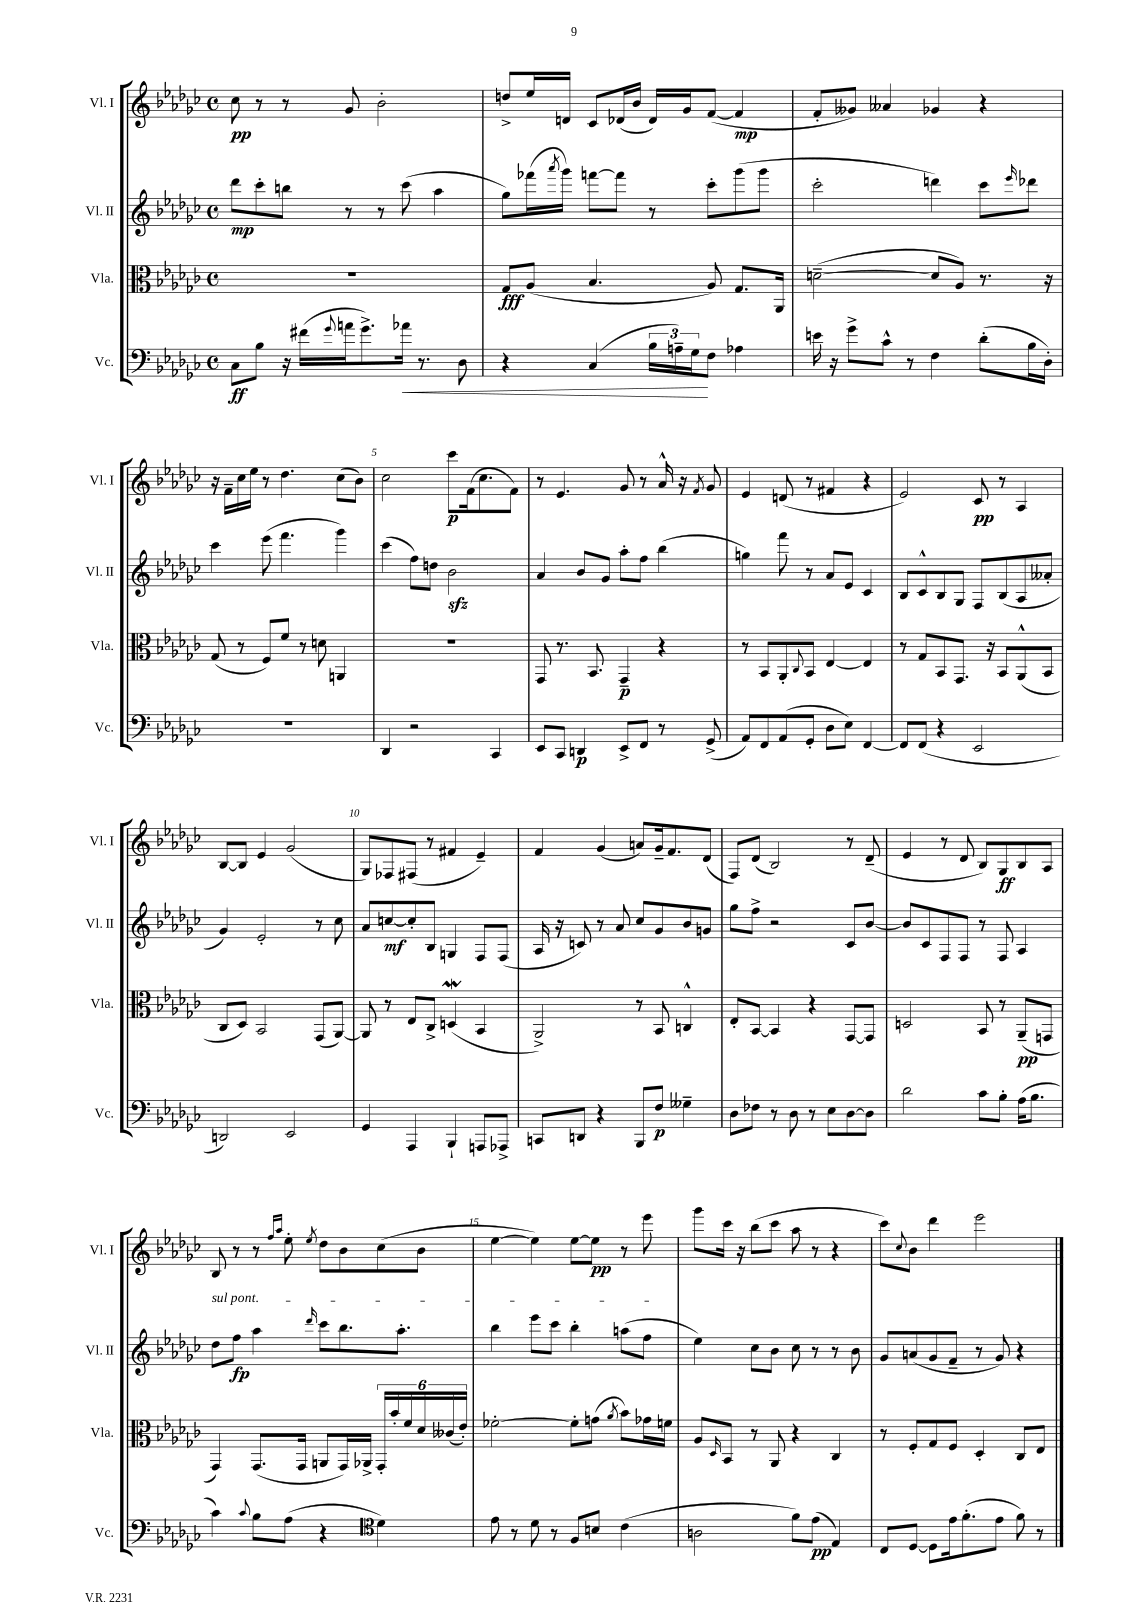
<<
\new StaffGroup <<
\new Staff = "s0" \with { instrumentName = "Vl. I" shortInstrumentName = "Vl. I" } {
    \clef treble \key ges \major \defaultTimeSignature \time 4/4
    ces''8\pp r8 r8 ges'8 bes'2-. |
    d''8-> ees''16 d'16 ces'8 des'16( bes'16 des'16) ges'16 f'8~( f'4\mp |
    f'8-. geses'8) aeses'4 ges'4 r4 |
    r16 f'16-- ces''16 ees''16 r8 des''4. ces''8( bes'8) |
    ces''2 ces'''8\p f'16( ces''8. f'8) |
    r8 ees'4. ges'8 r8 aes'16-^ r16 \acciaccatura { f'8 } ges'8 |
    ees'4 d'8( r8 fis'4 r4 |
    ees'2) ces'8\pp r8 aes4 |
    bes8~ bes8 ees'4 ges'2( |
    ges8) fes8 fis8( r8 fis'4 ees'4--) |
    f'4 ges'4( a'8) ges'16-- f'8. des'8( |
    f8) des'8( bes2) r8 des'8--( |
    ees'4 r8 des'8 bes8) ges8\ff bes8 aes8 |
    bes8 r8 r8 \grace { f''16 aes''16 } ees''8-. \acciaccatura { ees''8 } des''8 bes'8 ces''8( bes'8 |
    ees''4~ ees''4) ees''8~ ees''8\pp r8 ees'''8 |
    ges'''8 ces'''16 r16 bes''8( ces'''8 aes''8 r8 r4 |
    ces'''8) \appoggiatura { ces''8 } bes'8 des'''4 ees'''2 \bar "|." |
}
\new Staff = "s1" \with { instrumentName = "Vl. II" shortInstrumentName = "Vl. II" } {
    \clef treble \key ges \major \defaultTimeSignature \time 4/4
    des'''8\mp ces'''8-. b''8 r8 r8 ces'''8( aes''4 |
    ges''8) fes'''16( \acciaccatura { aes'''8 } ges'''16) f'''8~ f'''8 r8 ces'''8-. ges'''8( ges'''8 |
    ces'''2-. d'''4) ces'''8 \grace { ees'''16 } des'''8 |
    ces'''4 ees'''8( f'''4. ges'''4) |
    ces'''4( f''8) d''8 bes'2\sfz |
    aes'4 bes'8 ges'8 aes''8-. f''8 bes''4( |
    g''4) f'''8 r8 aes'8 ees'8 ces'4 |
    bes8 ces'8-^ bes8 ges8 f8 bes8( aes8 aeses'8-. |
    ges'4) ees'2-. r8 ces''8 |
    aes'8 c''8~\mf c''8-. bes8 g4 f8 f8( |
    aes16 r16 c'8) r8 aes'8 ces''8 ges'8 bes'8 g'8 |
    ges''8 f''8-> r2 ces'8 bes'8~ |
    bes'8 ces'8 f8 f8 r8 f8 aes4 |
    \once \override TextSpanner.bound-details.left.text = \markup { \italic "sul pont." } des''8\startTextSpan f''8\fp aes''4 \grace { des'''16 } ces'''8 bes''8. aes''8.-. |
    bes''4 ees'''8 ces'''8 bes''4-. a''8( f''8\stopTextSpan |
    ees''4) ces''8 bes'8 ces''8 r8 r8 bes'8 |
    ges'8 a'8( ges'8 f'8-- r8 ges'8) r4 \bar "|." |
}
\new Staff = "s2" \with { instrumentName = "Vla." shortInstrumentName = "Vla." } {
    \clef alto \key ges \major \defaultTimeSignature \time 4/4
    R1 |
    ges8\fff aes8( bes4. aes8) ges8. aes,16 |
    d'2~--( d'8 aes8) r8. r16 |
    ges8( r8 f8) f'8 r8 d'8 a,4 |
    R1 |
    ges,8 r8. bes,8. ges,4--\p r4 |
    r8 bes,8 aes,8-. \appoggiatura { ces8 } bes,8 ees4~ ees4 |
    r8 ges8 bes,8 ges,8. r16 bes,8 aes,8-^( bes,8 |
    ces8 des8) bes,2 ges,8( aes,8~) |
    aes,8 r8 ees8 ces8-> d4\mordent( bes,4 |
    aes,2->) r8 bes,8 c4-^ |
    ees8-. bes,8~ bes,4 r4 ges,8~ ges,8 |
    d2 bes,8 r8 aes,8--\pp( g,8 |
    ges,4) ges,8.( ges,16 a,8 ges,16) aes,16-> \tuplet 6/4 { ges,16-. bes'16-. f'16 des'16 ceses'16( ees'16-.) } |
    fes'2~-. fes'8-. g'8( \acciaccatura { aes'8 } bes'8) ges'16 f'16 |
    aes8 \grace { des16 } bes,8 r8 aes,8 r4 ces4 |
    r8 f8-. ges8 f8 des4-. ces8 ees8 \bar "|." |
}
\new Staff = "s3" \with { instrumentName = "Vc." shortInstrumentName = "Vc." } {
    \clef bass \key ges \major \defaultTimeSignature \time 4/4
    ces8\ff bes8 r16 fis'16( \appoggiatura { ges'8 } a'16 ges'8.->) aes'16\< r8. des8 |
    r4 ces4( \tuplet 3/2 { bes16 a16--) ges16\! } f8 aes4 |
    e'16 r16 ges'8-> ces'8-^ r8 f4 des'8-.( bes16 des16-.) |
    R1 |
    des,4 r2 ces,4 |
    ees,8 ces,8 d,4\p ees,8-> f,8 r8 ges,8->( |
    aes,8) f,8 aes,8( ges,8-. des8 ees8) f,4~ |
    f,8 f,8( r4 ees,2 |
    d,2) ees,2 |
    ges,4 aes,,4 bes,,4-! a,,8 aes,,8-> |
    c,8 d,8 r4 bes,,8 f8\p geses4-- |
    des8 fes8 r8 des8 r8 ees8 des8~ des8 |
    des'2 ces'8 bes8-. aes16( bes8. |
    ces'4) \appoggiatura { ces'8 } bes8 aes8( r4 \clef tenor des'4) |
    ees'8 r8 des'8 r8 f8 b8 ces'4( |
    a2 f'8) ees'8\pp( ees4) |
    ces8 des8~ des8 ees'16 f'8.-.( ees'8 f'8) r8 \bar "|." |
}
>>
>>
\layout { \context { \Score \override BarNumber.break-visibility = ##(#f #t #t) barNumberVisibility = #(every-nth-bar-number-visible 5) } }
